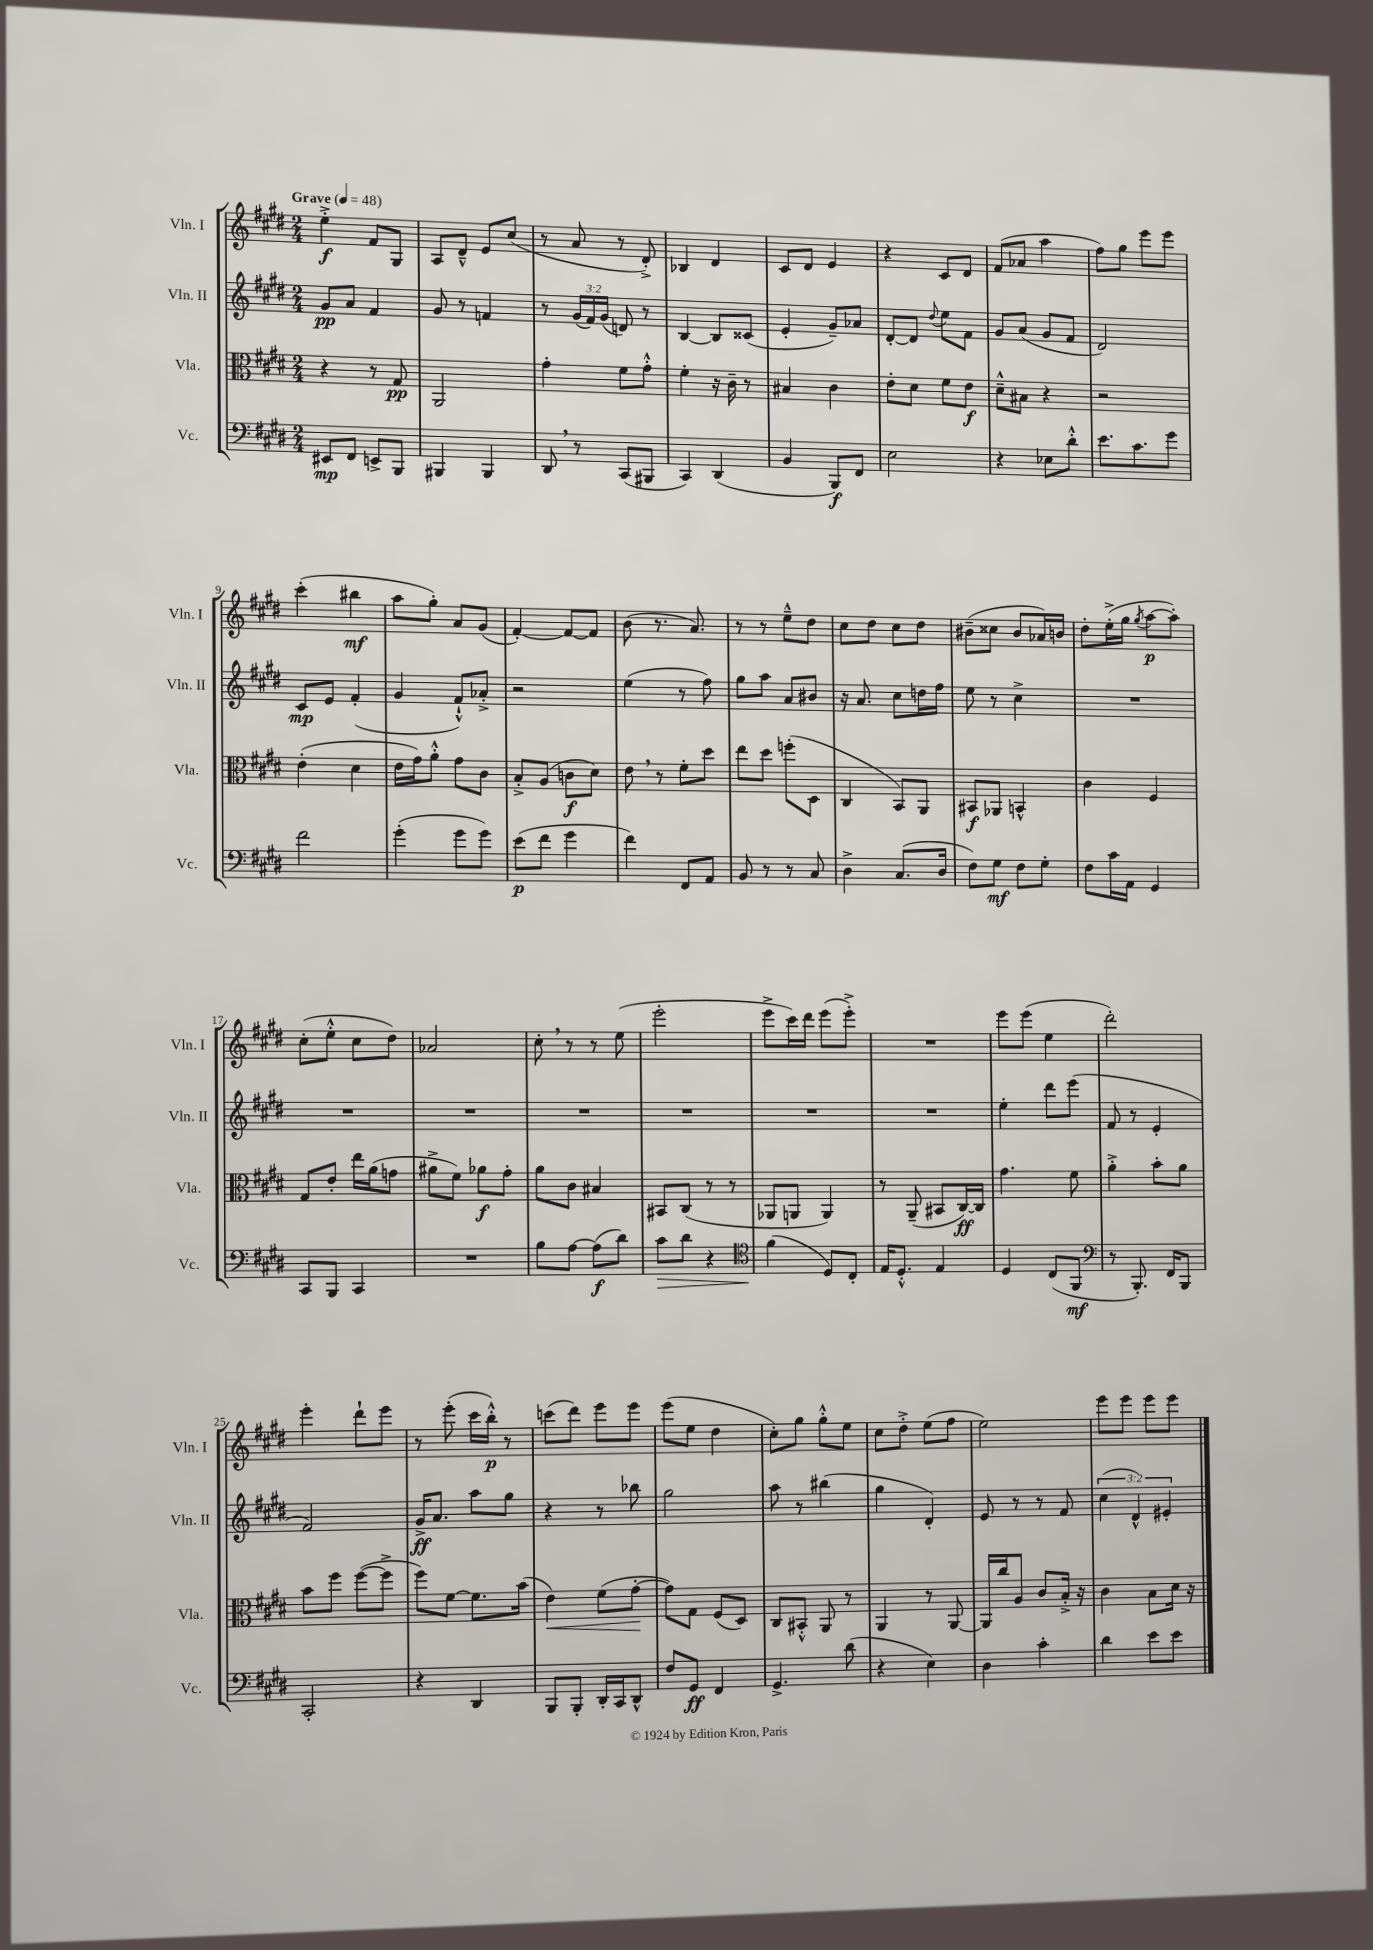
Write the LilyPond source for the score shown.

<<
\new StaffGroup <<
\new Staff = "s0" \with { instrumentName = "Vln. I" shortInstrumentName = "Vln. I" } {
    \clef treble \key e \major \numericTimeSignature \time 2/4 \tempo "Grave" 4 = 48
    e''4-.->\f fis'8 gis8 |
    a8 dis'8---^ e'8 cis''8( |
    r8 a'8 r8 dis'8-.->) |
    bes4 dis'4 |
    cis'8 dis'8 e'4 |
    r4 cis'8 dis'8 |
    fis'8( aes'8 a''4 |
    fis''8) gis''8 e'''8 e'''8 |
    cis'''4-.( bis''4\mf |
    a''8 gis''8-.) a'8 gis'8( |
    fis'4~-.) fis'8~ fis'8 |
    b'8( r8. a'8.) |
    r8 r8 e''8---^ dis''8 |
    cis''8 dis''8 cis''8 dis''8 |
    bis'8--( cisis''8 bis'8 aes'16) b'16 |
    dis''8-. e''16-.->( gis''16 \acciaccatura { gis''8 } a''8~\p a''8-.) |
    cis''8-.( e''8-.-^ cis''8 dis''8) |
    aes'2 |
    cis''8-. \breathe r8 r8 e''8( |
    e'''2-. |
    e'''8-> cis'''16) dis'''16 e'''8( e'''8-.->) |
    R2 |
    e'''8 e'''8( e''4 |
    dis'''2-.) |
    e'''4-. dis'''8-! e'''8 |
    r8 e'''8-.( cis'''16 b''16-.-^\p) r8 |
    c'''8( dis'''8) e'''8 e'''8 |
    e'''8( e''8 dis''4 |
    cis''8-.) gis''8 gis''8-.-^ e''8 |
    cis''8 dis''8-.-> e''8( fis''8 |
    e''2) |
    e'''8 e'''8 e'''8 e'''8 \bar "|." |
}
\new Staff = "s1" \with { instrumentName = "Vln. II" shortInstrumentName = "Vln. II" } {
    \clef treble \key e \major \numericTimeSignature \time 2/4 \override Staff.TupletNumber.text = #tuplet-number::calc-fraction-text
    gis'8\pp a'8 fis'4 |
    gis'8 r8 f'4 |
    r8 \tuplet 3/2 { gis'16( fis'16) gis'16( } d'8) r8 |
    b4~ b8 cisis'8( |
    e'4-. gis'8--) aes'8 |
    dis'8~-. dis'8 \appoggiatura { dis''8 } e''8 fis'8 |
    gis'8 a'8( gis'8 fis'8 |
    dis'2) |
    cis'8\mp e'8 fis'4-.( |
    gis'4 fis'8-!-^) aes'8-.-> |
    r2 |
    e''4( r8 fis''8) |
    gis''8 a''8 a'8 bis'8 |
    r16 a'8. cis''8 d''16 fis''16 |
    e''8 r8 cis''4-> |
    R2 |
    R2 |
    R2 |
    R2 |
    R2 |
    R2 |
    R2 |
    e''4-. dis'''8 e'''8( |
    fis'8 r8 e'4-. |
    fis'2) |
    gis'16->\ff a'8. a''8 gis''8 |
    r4 r8 bes''8 |
    gis''2 |
    a''8 r8 bis''4( |
    gis''4 dis'4-.) |
    e'8 r8 r8 fis'8 |
    \tuplet 3/2 { cis''4( dis'4-^) eis'4-. } \bar "|." |
}
\new Staff = "s2" \with { instrumentName = "Vla." shortInstrumentName = "Vla." } {
    \clef alto \key e \major \numericTimeSignature \time 2/4
    r4 r8 gis8\pp |
    a,2 |
    gis'4-. fis'8 gis'8-.-^ |
    fis'4-. r16 cis'16-- r8 |
    bis4 cis'4 |
    e'8-. dis'8 fis'8 e'8\f |
    dis'8---^ bis8 r4 |
    r2 |
    e'4-.( dis'4 |
    e'16 gis'16) a'8-.-^ gis'8 cis'8 |
    b8-.-> a8( c'8\f dis'8) |
    e'8 \breathe r8 fis'8-. dis''8 |
    e''8 dis''8 f''8-.( dis8 |
    cis4 b,8) a,8 |
    bis,8\f aes,8 b,4-^ |
    cis'4 fis4 |
    gis8 e'8-. e''16 a'16( g'8 |
    ais'8-> fis'8) aes'8\f gis'8-. |
    a'8 cis'8 bis4 |
    bis,8 cis8( r8 r8 |
    aes,8 a,8 a,4) |
    r8 a,8--( bis,8 cis16~\ff) cis16 |
    gis'4. fis'8 |
    a'4-.-> b'8-. a'8 |
    b'8 fis''8 fis''8~( fis''8-> |
    fis''8) fis'8~ fis'8. b'16( |
    e'4\<) fis'8( gis'8~-.\! |
    gis'8) gis8 fis8( dis8) |
    cis8 bis,8-.-^ a,8 r8 |
    a,4 r8 a,8~ |
    a,16 cis''16 a8 cis'8 b16-.-> r16 |
    cis'4 b8 dis'16 r16 \bar "|." |
}
\new Staff = "s3" \with { instrumentName = "Vc." shortInstrumentName = "Vc." } {
    \clef bass \key e \major \numericTimeSignature \time 2/4
    eis,8\mp fis,8 e,8-> b,,8 |
    bis,,4 bis,,4 |
    dis,8 \breathe r8 cis,8( bis,,8 |
    cis,4) dis,4( |
    b,4 b,,8\f) fis,8 |
    e2 |
    r4 ees8 dis'8-.-^ |
    e'8. cis'8. gis'8 |
    fis'2 |
    gis'4-.( gis'8 gis'8) |
    e'8\p( fis'8 gis'4 |
    fis'4) fis,8 a,8 |
    b,8 r8 r8 cis8 |
    dis4-> cis8.( dis16 |
    fis8) gis8\mf fis8 gis8-. |
    fis8 cis'16 a,16 gis,4 |
    cis,8 b,,8 cis,4 |
    R2 |
    b8 a8~ a8\f( dis'8) |
    cis'8\> dis'8 r4 |
    \clef tenor fis'4\!( dis8) cis8-. |
    e16 dis8.-.-^ e4 |
    dis4 cis8( fis,8\mf |
    \clef bass r8 b,,8.-.) fis,16 b,,8 |
    cis,2-. |
    r4 dis,4 |
    b,,8 b,,8-. dis,16-. cis,16 dis,8-^ |
    fis8 gis,8\ff fis,4 |
    gis,4.-> dis'8( |
    r4 e4) |
    dis4 cis'4-. |
    dis'4 e'8 e'8 \bar "|." |
}
>>
>>
